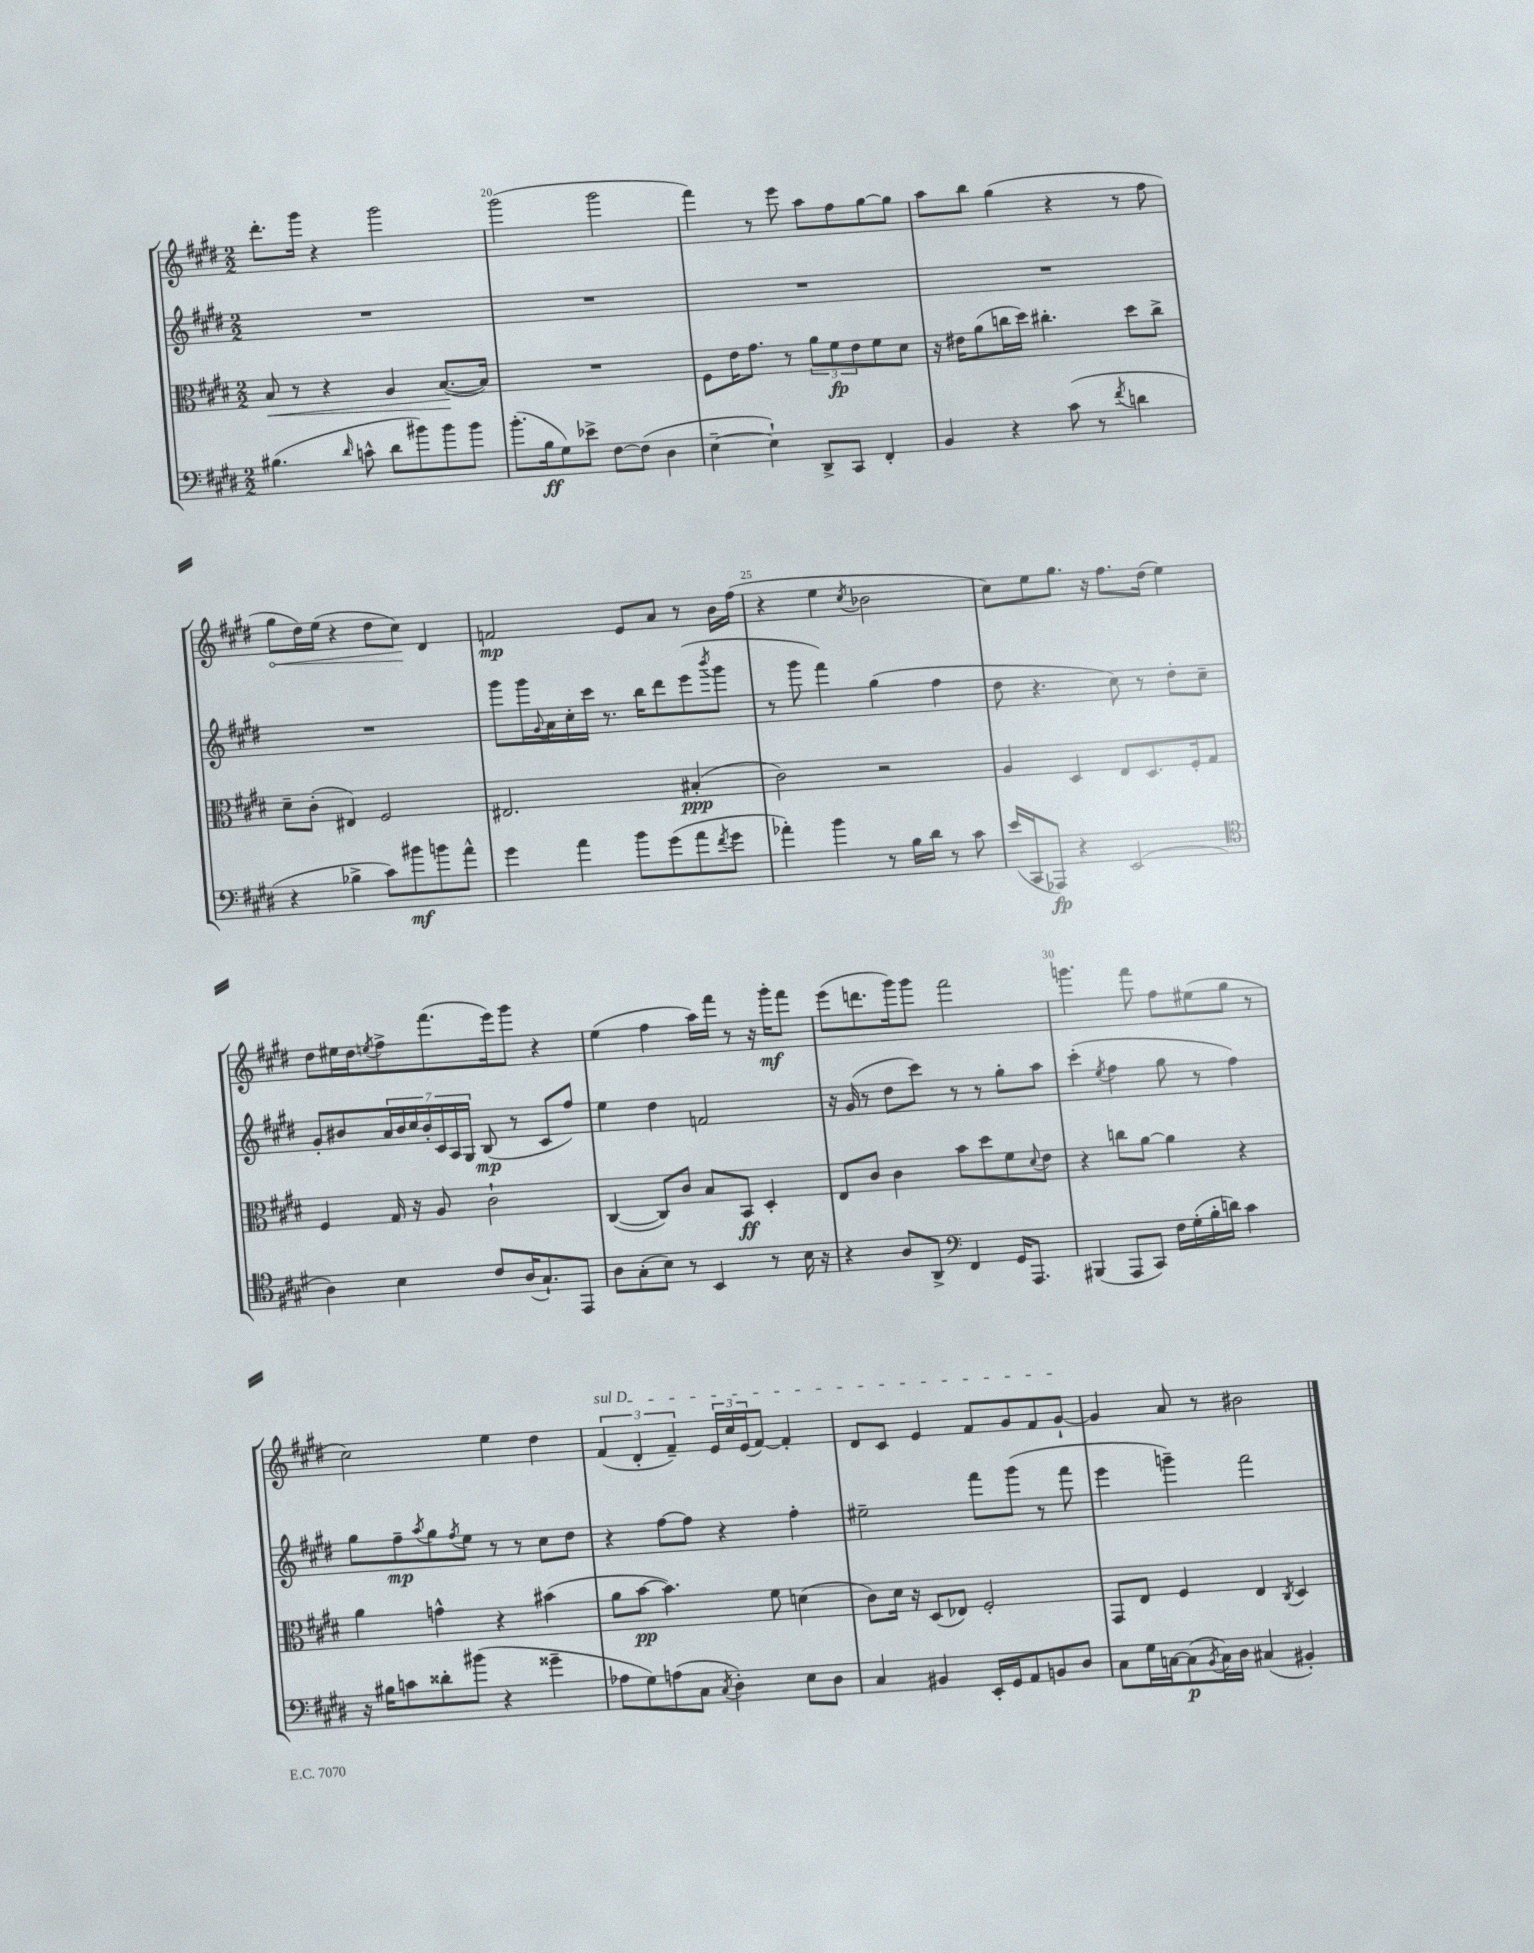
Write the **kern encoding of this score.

**kern	**kern	**kern	**kern
*staff4	*staff3	*staff2	*staff1
*clefF4	*clefC3	*clefG2	*clefG2
*k[f#c#g#d#]	*k[f#c#g#d#]	*k[f#c#g#d#]	*k[f#c#g#d#]
*M2/2	*M2/2	*M2/2	*M2/2
(4.B#	8B	1r	8.ddd#'
.	8r	.	.
.	.	.	16ggg#
.	4r	.	4r
16qqd#	.	.	.
8c^^	.	.	.
8d#	4A	.	2ggg#
8b#)	.	.	.
8b#	([8.B	.	.
8b#	.	.	.
.	16B])	.	.
=	=	=	=
(8.b'	1r	1r	(2ggg#
16B	.	.	.
8G#)	.	.	.
8e-^	.	.	.
[8F#	.	.	2ggg#
(8F#]	.	.	.
4D#	.	.	.
=	=	=	=
[4E~	8F#	1r	4fff#)
.	16e	.	.
.	8.g#	.	.
4E`])	.	.	8r
.	8r	.	8eee
8DD#^	12a	.	8aa
.	12f#	.	.
8CC#	.	.	8ff#
.	12e	.	.
4FF#'	8f#	.	[8gg#
.	8d#	.	8gg#]
=	=	=	=
4BB	16r	1r	8aa
.	16e#	.	.
.	(8a	.	8bb
4r	16cc	.	(4gg#
.	16dd#)	.	.
.	4.cc#'	.	.
(8c#	.	.	4r
8r	.	.	.
8qf#	.	.	.
4d	8dd#	.	8r
.	8cc#^	.	8ff#
=	=	=	=
4r	8d#~	1r	8gg#
.	(8c#'	.	16dd#)
.	.	.	(16ee
4B-^	4E#)	.	4r
8c#)	2F#	.	8dd#
8b#	.	.	8cc#)
8b	.	.	4d#
8a^^	.	.	.
=	=	=	=
4g#	2.E#	8ggg#	2f
.	.	16ggg#	.
.	.	8qqg#	.
.	.	16a	.
4a	.	16cc#'	.
.	.	16ccc#	.
.	.	8.r	.
8b	.	.	8e
.	.	16bb	.
(8g#	.	8ddd#	8a
8a	(4B#'	(8eee	8r
8qf#	.	8qbbb	.
8g#	.	8ggg#	16b
.	.	.	(16ff#
=	=	=	=
4a-')	2c#)	8r	4r
.	.	8ggg#	.
4b	.	4fff#)	4ee
.	.	.	8qcc#
8r	2r	(4gg#	2b-
16B	.	.	.
16d#	.	.	.
8r	.	4ff#	.
8c#	.	.	.
=	=	=	=
(16e	4A	8dd#	8cc#)
16CC#	.	.	.
8AAA-)	.	4.r	8ee
4r	4D#	.	8.gg#
.	.	.	16r
(2EE	8E	8cc#)	8.ff#
.	8.D#	8r	.
.	.	.	(16dd#
.	.	8dd#'	4ee)
.	16F#'	.	.
.	8G#	8cc#~	.
=	=	=	=
*clefC4	*	*	*
4A)	4F#	8g#'	8dd#
.	.	8b#	16ee#
.	.	.	16dd#
.	.	.	8qee
4B	16G#	28a	8ff#^
.	.	28b#	.
.	16r	.	.
.	.	28cc#	.
.	.	28b#'	.
.	8A	.	(8.fff#
.	.	28c#	.
.	.	28A	.
.	.	28G#	.
8c#	2c#`	(8B	.
.	.	.	16eee)
(16A	.	8r	8ggg#
8.G#`)	.	.	.
.	.	8c#	4r
8EE	.	8ff#)	.
=	=	=	=
8A	([4C#	4ee	(4ee
(8G#'	.	.	.
8B)	8C#])	4dd#	4ff#
8r	8c#	.	.
4BB	8B	2f	16aa)
.	.	.	16fff#
.	8BB	.	8r
8r	4D#'	.	16r
.	.	.	16ggg#'
16B	.	.	8fff#
16r	.	.	.
=	=	=	=
4r	8E	16r	(8eee
.	.	(16g#	.
.	8c#	8r	8.ddd
8A	4c#	8dd#	.
.	.	.	16ggg#)
8AA^	.	8ccc#)	8ggg#
*clefF4	*	*	*
4FF#	8b	8r	2fff#
.	8dd#	8r	.
16GG#	8f#	8gg#'	.
8.AAA	.	.	.
.	8qqd#	.	.
.	8e	8aa	.
=	=	=	=
(4BBB#	4r	(4ccc#'	4.ggg
.	.	8qee	.
8AAA	8cc	4ff#	.
8CC#)	[8a	.	8fff#
16F#	4a]	8gg#	8ff#
(16G#'	.	.	.
16B'	.	8r	(8ee#
16d)	.	.	.
4c#	4r	4ff#)	8gg#
.	.	.	8r
=	=	=	=
16r	4a	8gg#	2cc#)
16B#	.	.	.
8c	.	8ff#~	.
.	.	8qaa	.
8d##'	4g^^	8gg#	.
.	.	8qff#	.
(8b#	.	8ee	.
4r	4r	8r	4ee
.	.	8r	.
4g##~	(4b#	8cc#	4dd#
.	.	8dd#	.
=	=	=	=
8A-	8a	4r	(6f#
8G#)	[8b	.	.
.	.	.	6d#'
(8A	4.b])	[8ff#	.
.	.	.	6f#~)
8C#	.	8ff#]	.
8qC#	.	.	.
4D#')	.	4r	24e
.	.	.	24cc#
.	.	.	(24e
.	8f#	.	[8f#)
8E	(4d	4ff#'	4f#']
8D#	.	.	.
=	=	=	=
4C#	8c#)	2ee#~	8d#
.	16d#	.	8c#
.	16r	.	.
4BB#	(8D#	.	4e
.	8E-)	.	.
16EE'	2F#'	8fff#	8f#
16GG#	.	.	.
8AA	.	(8ggg#	8g#
8BB	.	8r	8f#
8D#	.	8fff#	[8g#`
=	=	=	=
8C#	8GG#	4eee	4g#]
16G#	8E	.	.
[16C	.	.	.
(8C]	4F#	4ggg~)	8a
8qBB	.	.	.
16C)	.	.	8r
16D#	.	.	.
(4C#	4E	2fff#	2b#
.	8qC#	.	.
4BB#')	4D#	.	.
==	==	==	==
*-	*-	*-	*-
